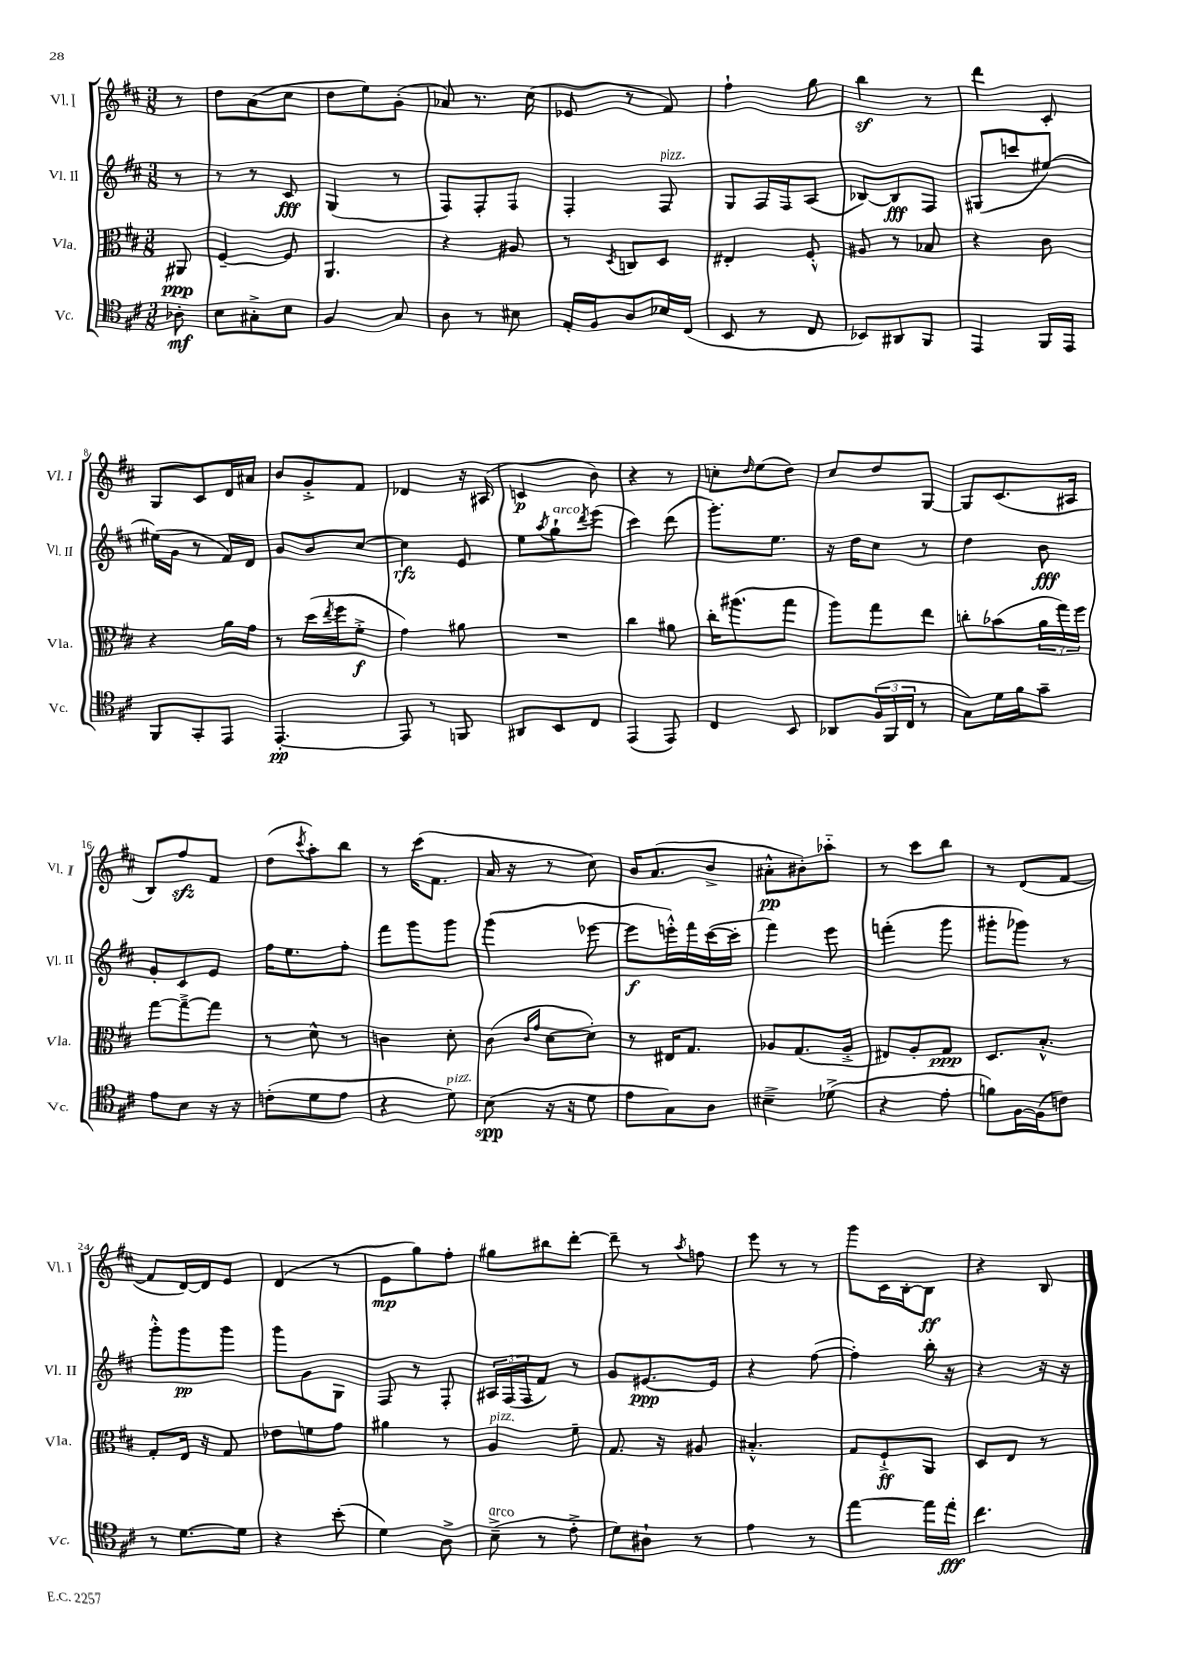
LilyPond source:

<<
\new StaffGroup <<
\new Staff = "s0" \with { instrumentName = "Vl. I" shortInstrumentName = "Vl. I" } {
    \clef treble \key d \major \numericTimeSignature \time 3/8 \partial 8
    r8 |
    d''8 a'8( cis''8 |
    d''8 e''8) g'8-.( |
    aes'8) r8. cis''16( |
    ees'8 r8 fis'8) |
    fis''4-! g''8 |
    b''4\sf r8 |
    d'''4 cis'8-. |
    g8 cis'8 d'16 ais'16 |
    b'8 g'8-.-> fis'8 |
    des'4 r16 ais16( |
    c'4\p b'8) |
    r4 r8 |
    c''8-. \grace { d''16 } e''8( d''8) |
    cis''8 d''8 g8~ |
    g8 cis'8.( ais16 |
    b8) fis''8\sfz fis'8 |
    d''8( \acciaccatura { cis'''8 } a''8-.) b''8 |
    r8 cis'''16( fis'8. |
    a'16 r16 r8 cis''8) |
    b'16 a'8.( b'8-> |
    ais'8-.-^\pp bis'8-.) aes''8-_ |
    r8 cis'''8 b''8 |
    r8 d'8( fis'8~ |
    fis'8 d'16~) d'16 e'8 |
    d'4( r8 |
    e'8\mp g''8) fis''8-. |
    gis''8 bis''8 d'''8~-. |
    d'''8-- r8 \acciaccatura { a''8 } f''8 |
    e'''8 r8 r8 |
    g'''8 cis'16 b16~-. b8\ff |
    r4 b8 \bar "|." |
}
\new Staff = "s1" \with { instrumentName = "Vl. II" shortInstrumentName = "Vl. II" } {
    \clef treble \key d \major \numericTimeSignature \time 3/8 \partial 8
    r8 |
    r8 r8 cis'8\fff |
    g4( r8 |
    fis8) fis8-. fis8 |
    fis4-. fis8^\markup { \italic "pizz." } |
    g8 fis16 fis16 a8( |
    bes8~) bes8\fff fis8 |
    gis8( c'''8 eis''8~) |
    eis''16( g'16 r8 fis'16) d'16 |
    g'8 b'8 cis''8~ |
    cis''4\rfz e'8 |
    e''8 \acciaccatura { a''8 } g''8-!^\markup { \italic "arco" } \acciaccatura { d'''8 } e'''8( |
    cis'''4) d'''8( |
    g'''8.-.) e''8. |
    r16 d''16 cis''8 r8 |
    d''4 b'8\fff |
    g'8-. cis'8 e'8 |
    fis''16 e''8. fis''8-. |
    fis'''8 g'''8 g'''8 |
    g'''4( ees'''8~ |
    ees'''8\f e'''16-.-^) fis'''16 cis'''16~( cis'''16-. |
    fis'''4) e'''8 |
    f'''4-.( g'''8 |
    gis'''8-. ges'''8) r8 |
    g'''8-.-^ g'''8\pp g'''8 |
    g'''8 g'8 g8 |
    fis8 r8 fis8-. |
    \tuplet 3/2 { ais16 fis16( fis16 } fis'8) r8 |
    g'8 eis'8.~\ppp eis'16 |
    r4 fis''8~( |
    fis''4-.) b''16-. r16 |
    r4 r16 r16 \bar "|." |
}
\new Staff = "s2" \with { instrumentName = "Vla." shortInstrumentName = "Vla." } {
    \clef alto \key d \major \numericTimeSignature \time 3/8 \partial 8
    ais,8\ppp |
    fis4~-- fis8 |
    a,4. |
    r4 ais8 |
    r8 \acciaccatura { d8 } c8 d8 |
    eis4-. fis8-.-^ |
    ais8 r8 bes8 |
    r4 cis'8 |
    r4 a'16 g'16 |
    r8 d''16( \acciaccatura { e''8 } fis''16 fis'8-.->\f |
    g'4) ais'8 |
    R4. |
    cis''4 ais'8 |
    cis''16-. ais''8.( g''8 |
    a''8) g''8 e''8 |
    c''8-. bes'8( \tuplet 3/2 { a'16 g''16) fis''16 } |
    g''8~ g''8~---> g''8 |
    r8 d'8-^ r8 |
    c'4 d'8-. |
    cis'8( \grace { cis'16 g'16 } d'8~ d'8-.) |
    r8 eis16 g8. |
    aes8 g8.( aes16-.-> |
    eis8) a8-. g8\ppp |
    d8. b8.-.-^ |
    g8-. e16 r16 g8 |
    ees'8 f'8 g'8 |
    ais'4 r8 |
    a4^\markup { \italic "pizz." } fis'8-- |
    g8. r16 ais8 |
    bis4.-.-^ |
    g8 fis8-!->\ff a,8 |
    d8 e8 r8 \bar "|." |
}
\new Staff = "s3" \with { instrumentName = "Vc." shortInstrumentName = "Vc." } {
    \clef tenor \key d \major \numericTimeSignature \time 3/8 \partial 8
    aes8-.\mf |
    b8 gis8-.-> b8 |
    fis4 g8 |
    a8 r8 bis8 |
    e16-. fis16 a8 bes16 cis16( |
    b,8 r8 cis8 |
    bes,8) ais,8 fis,8 |
    e,4 fis,16 e,16 |
    fis,8 g,8-. e,8 |
    e,4.~-.\pp |
    e,8 r8 f,8 |
    ais,8 b,8 cis8 |
    e,4( e,8) |
    cis4 b,8 |
    aes,8 \tuplet 3/2 { fis16( fis,16 cis16 } r8 |
    g8) d'16 fis'16 g'8-- |
    e'8 b8 r16 r16 |
    c'8-.( d'8 e'8 |
    r4 d'8^\markup { \italic "pizz." }) |
    b8\spp( r16 r16 d'8 |
    e'8 g8) a8 |
    bis4---> des'8->( |
    r4 e'8-. |
    f'8) fis16~ fis16( c'8) |
    r8 d'8.~ d'16 |
    r4 b'8-.( |
    d'4) a8-> |
    b8--->^\markup { \italic "arco" }( r8 e'8-.-> |
    d'8) ais8-! r8 |
    e'4 r8 |
    e''4~ e''16 e''16-.\fff |
    cis''4. \bar "|." |
}
>>
>>
